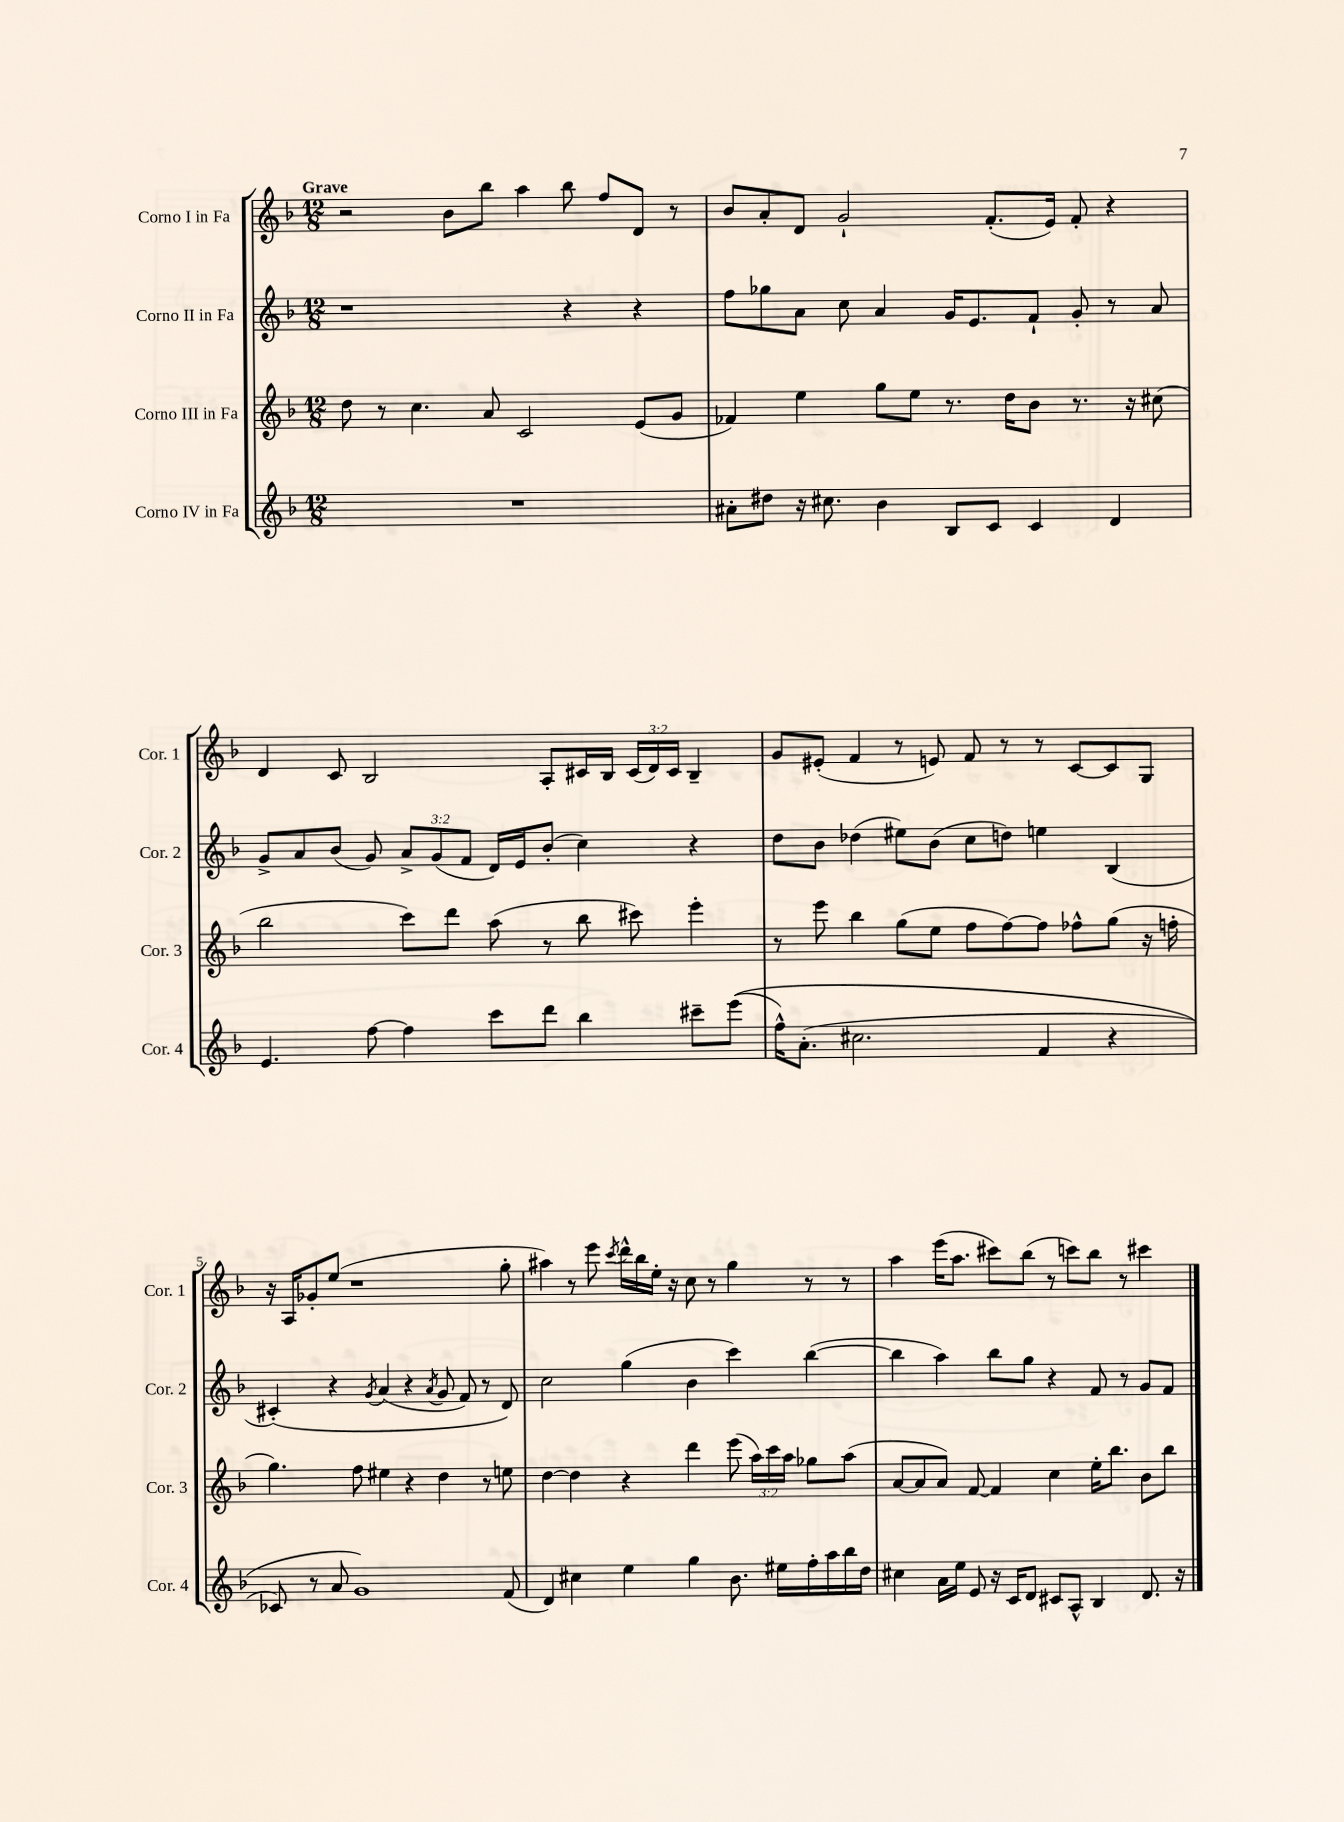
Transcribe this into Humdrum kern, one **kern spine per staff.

**kern	**kern	**kern	**kern
*part4	*part3	*part2	*part1
*staff4	*staff3	*staff2	*staff1
*I"Corno IV in Fa	*I"Corno III in Fa	*I"Corno II in Fa	*I"Corno I in Fa
*I'Cor. 4	*I'Cor. 3	*I'Cor. 2	*I'Cor. 1
*clefG2	*clefG2	*clefG2	*clefG2
*k[b-]	*k[b-]	*k[b-]	*k[b-]
*M12/8	*M12/8	*M12/8	*M12/8
=1	=1	=1	=1
!	!	!	!LO:TX:a:B:t=Grave
1.r	8dd\	1r	2r
.	8r	.	.
.	4.cc\	.	.
.	.	.	8b-\L
.	8a/	.	8bb-\J
.	2c/	.	4aa\
.	.	4r	8bb-\
.	.	.	8ff/L
.	(8e/L	4r	8d/J
.	8g/J	.	8r
=2	=2	=2	=2
8a#X'\L	4f-X/)	8ff\L	8b-/L
8dd#X\J	.	8gg-X\	8a'/
16r	4ee\	8a\J	8d/J
8.cc#X\	.	.	.
.	.	8cc\	2g`/
4b-\	8gg\L	4a/	.
.	8ee\J	.	.
8B-/L	8.r	16g/KL	.
.	.	8.e/	.
8c/J	.	.	(8.f'/L
.	16dd\KL	.	.
4c/	8b-\J	8f`/J	.
.	.	.	16e/Jk)
.	8.r	8g'/	8f'/
4d/	.	8r	4r
.	16r	.	.
.	(8cc#X\	8a/	.
!!LO:LB:g=z
=3	=3	=3	=3
4.e/	2bb-\	8g^/L	4d/
.	.	8a/	.
.	.	(8b-/J	8c/
[8ff\	.	8g/)	2B-/
4ff\]	8ccc\L)	12a^/L	.
.	.	(12g/	.
.	8ddd\J	.	.
.	.	12f/J	.
8ccc\L	(8aa\	16d/LL)	.
.	.	16e/J	.
8ddd\J	8r	(8b-'/J	8A'/L
4bb-\	8bb-\	4cc\)	16c#X/L
.	.	.	16B-/JJ
.	8ccc#X\)	.	(24c#/LL
.	.	.	24d/)
.	.	.	24c#/JJ
8ccc#X~\L	4eee'\	4r	4B-~/
((8eee\J	.	.	.
=4	=4	=4	=4
16ff^^\KL)	8r	8dd\L	8g/L
(8.a'\J	.	.	.
.	8eee\	8b-\J	(8e#X'/J
2.cc#X\	4bb-\	(4dd-X\	4f/
.	(8gg\L	8ee#X\L)	8r
.	8ee\J	(8b-\J	8en/)
.	8ff\L	8cc\L	8f/
.	[8ff\)	8ddn\J)	8r
4f/	8ff\J]	4een\	8r
.	8ff-X^^\L	.	[8c/L
4r	(8gg\J	(4B-/	8c/]
.	16r	.	8G/J
.	16ffn'\	.	.
!!LO:LB:g=z
=5	=5	=5	=5
8c-X/)	4.gg\)	(4c#X'/)	16r
.	.	.	16A/KL
8r	.	.	8g-X'/
8a/	.	4r	(8ee/J
1g)	8ff\	.	1r
.	.	8qg/	.
.	4ee#X\	(4a/	.
.	4r	4r	.
.	.	8qa/	.
.	4dd\	8g/	.
.	.	8f/)	.
.	8r	8r	.
(8f/	8een\	8d/)	8gg'\
=6	=6	=6	=6
4d/)	[4dd\	2cc\	4aa#X\)
4cc#X\	4dd\]	.	8r
.	.	.	8eee\
.	.	.	8qccc/
4ee\	4r	(4gg\	16ddd^^\LL
.	.	.	16bb-\
.	.	.	16ee'\JJ
.	.	.	16r
4gg\	4ddd\	4b-\	8cc\
.	.	.	8r
8.b-\	(8eee\	4ccc\)	4gg\
.	24aa\LL)	.	.
.	24ccc\	.	.
16ee#X\LL	.	.	.
.	24aa\JJ	.	.
16ff'\	8gg-X\L	([4bb-\	8r
16aa\	.	.	.
16bb-\	(8aa\J	.	8r
16dd\JJ	.	.	.
=7	=7	=7	=7
4cc#X\	[8a/L	4bb-\]	4aa\
.	8a/]	.	.
16a\LL	8a/J)	4aa\)	(16eee\KL
16ee\JJ	.	.	8.aa\J
8e/	[8f/	.	.
16r	4f/]	8bb-\L	8ccc#X\L)
16c/KL	.	.	.
8d/J	.	8gg\J	(8bb-\J
8c#X/L	4cc\	4r	8r
8A^^/J	.	.	8cccn\L)
4B-/	16ee'\KL	8f/	8bb-\J
.	8.bb-\J	.	.
.	.	8r	8r
8.d/	8b-\L	8g/L	4ccc#X\
.	8bb-\J	8f/J	.
16r	.	.	.
==	==	==	==
*-	*-	*-	*-
